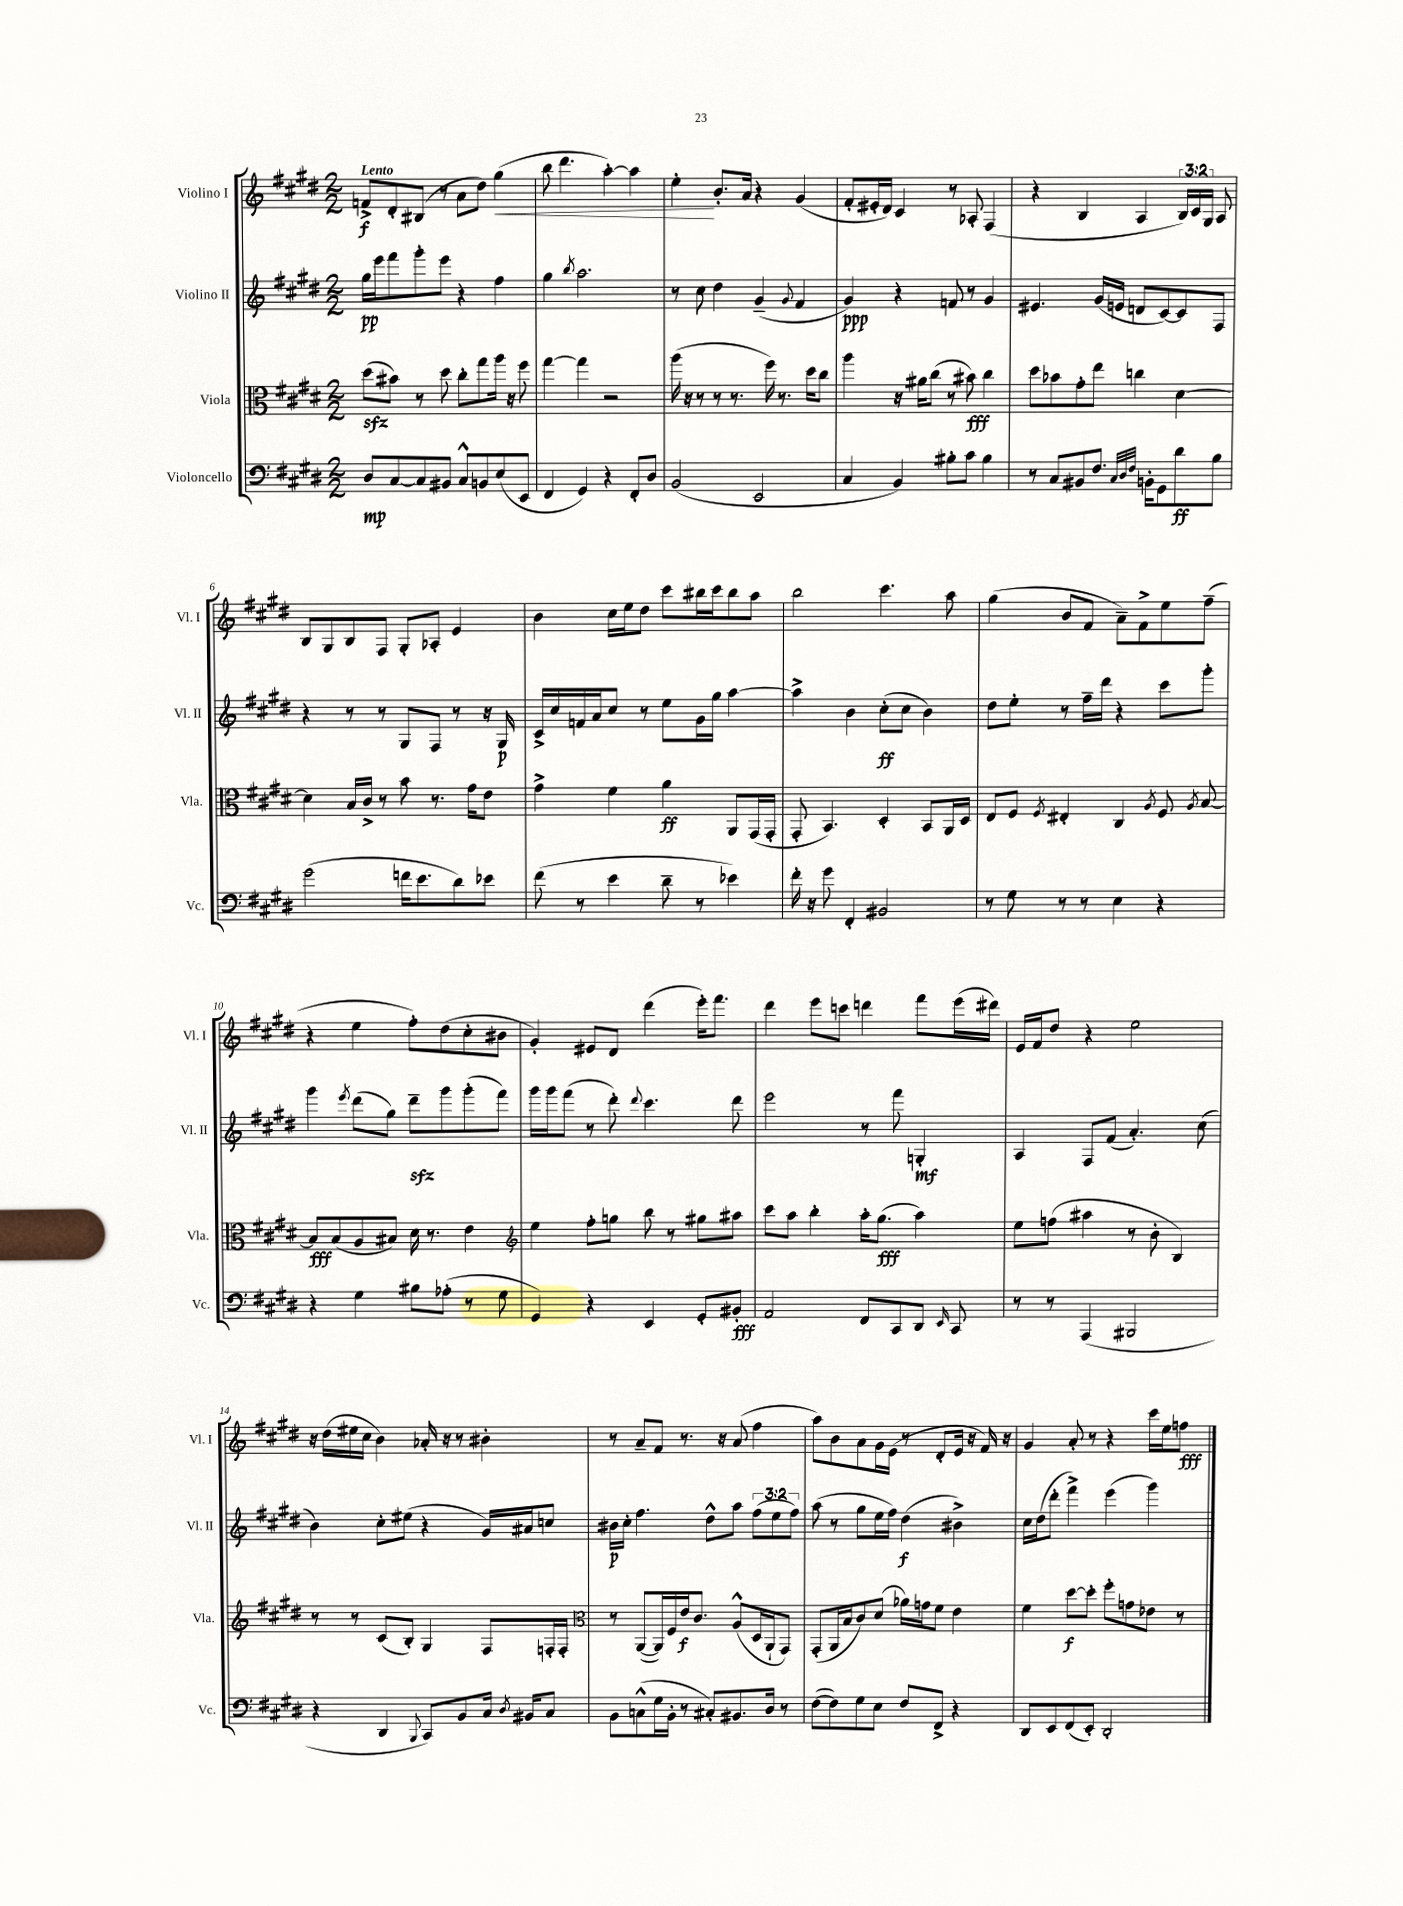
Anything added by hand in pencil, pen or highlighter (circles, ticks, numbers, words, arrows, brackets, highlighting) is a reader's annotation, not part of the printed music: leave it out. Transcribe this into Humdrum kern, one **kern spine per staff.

**kern	**kern	**kern	**kern
*staff4	*staff3	*staff2	*staff1
*clefF4	*clefC3	*clefG2	*clefG2
*k[f#c#g#d#]	*k[f#c#g#d#]	*k[f#c#g#d#]	*k[f#c#g#d#]
*M2/2	*M2/2	*M2/2	*M2/2
8D#/L	(8dd#\L	16gg#\LL	8f^/L
.	.	16eee\J	.
[8C#/	8b#\J)	8fff#\	8d#'/
8C#/]	8r	8ggg#'\	(8B#/J
8BB#/J	8dd#\	8eee\J	8r
8C#^^/L	8cc#'\L	4r	8a\L
8BB/	8gg#\	.	8dd#\J)
(8E/	16aa\Jk	4ff#\	(4gg#\
.	16r	.	.
8EE/J	8ff#\	.	.
=	=	=	=
4FF#/	[4gg#\	4gg#\	8bb\
.	.	.	4.ddd#\
.	.	8qbb/	.
4GG#/)	4gg#\]	2.aa\	.
4r	2r	.	[4aa'\)
8FF#'/L	.	.	4aa\]
8D#/J	.	.	.
=	=	=	=
(2BB/	(16aa\	8r	4ee'\
.	16r	.	.
.	8r	8cc#\	.
.	8r	4dd#\	8.b'/L
.	8.r	.	.
.	.	.	16a/Jk
2EE/	.	(4g#~/	4r
.	16ff#\)	.	.
.	8.r	.	.
.	.	8qqg#/	.
.	.	4f#/	(4g#/
.	16dd#\LK	.	.
.	8cc#\J	.	.
=	=	=	=
4C#/	4aa\	4g#/)	8f#'/L
.	.	.	16e#'/L
.	.	.	16d#/JJ)
4BB/)	16r	4r	4c#/
.	16a#\LK	.	.
.	(8cc#\J	.	.
8B#'\L	8r	8f/	8r
8c#\J	8b#\)	8r	8A-'/
4B#\	4cc#\	4g#/	(4F#/
=	=	=	=
8r	8dd#\L	4.e#/	4r
8C#/L	8b-\	.	.
8BB#/	8g#'\	.	4B/
8.F#/J	8ee\J	(16g#/LL	.
.	.	16e/JJ	.
.	4cc\	8d/L	4A/
32qqC#/LLL	.	.	.
32qqD#/	.	.	.
32qqF#/JJJ	.	.	.
16BB'\LK	.	.	.
8GG#\	.	[8c#/)	.
8d#\	[4d#\	8c#/]	24B/LL)
.	.	.	24c#/
.	.	.	24G#/JJ
8B\J	.	8F#/J	8A/
=	=	=	=
(2g#\	4d#\]	4r	8B/L
.	.	.	8G#/
.	16B/LL	8r	8B/
.	16c#^/JJ	.	.
.	8r	8r	8F#/J
16f\LK	8b\	8G#/L	8G#'/L
8.e\	.	.	.
.	8.r	8F#/J	8A-'/J
8d#\)	.	8r	4e/
.	16g#\LK	.	.
8e-\J	8e\J	16r	.
.	.	16G#/	.
=	=	=	=
(8f#\	4g#^\	16c#^/LL	4b\
.	.	16cc#/	.
8r	.	16f/	.
.	.	16a/J	.
4e\	4f#\	8cc#/J	16cc#\LL
.	.	.	16ee\J
.	.	8r	8dd#\J
8d#~\	4a\	8ee\L	8ccc#\L
8r	.	16g#\L	16bb#\L
.	.	16gg#\JJ	16ccc#\J
4e-\)	8AA/L	[4aa\	8bb#\
.	(16GG#/L	.	8aa\J
.	16GG#'/JJ	.	.
=	=	=	=
16f#'\	8GG#'/	4aa^\]	2bb\
16r	.	.	.
8g#\	4.BB/)	.	.
4FF#'/	.	4b\	.
2BB#/	4D#'/	(8cc#'\L	4.ccc#\
.	.	8cc#\J	.
.	8BB/L	4b\)	.
.	16AA/L	.	8aa\
.	16D#/JJ	.	.
=	=	=	=
8r	8E/L	8dd#\L	(4gg#\
8G#\	8F#/J	8ee'\J	.
.	8qF#/	.	.
8r	4E#'/	8r	8b/L
8r	.	16ff#~\LL	8f#/J
.	.	16ddd#\JJ	.
4E\	4C#/	4r	8a~\L)
.	.	.	8f#^\
.	8qA/	.	.
4r	8F#/	8ccc#\L	8ee\
.	8qA/	.	.
.	[8B/	8ggg#'\J	(8ff#~\J
=	=	=	=
4r	8B/]L	4ggg#\	4r
.	(8B/	.	.
.	.	8qeee/	.
4G#\	8A/	(8ddd#\L	4ee\
.	8B#/J)	8gg#\J)	.
8B#\L	16d#\	8ddd#~\L	8ff#'\L)
.	8.r	.	.
(8A-'\J	.	8ggg#\	(8dd#\
8r	4e\	(8ggg#'\	8cc#'\
8G#\	.	8fff#\J)	8b#\J
=	=	=	=
*	*clefG2	*	*
4GG#/)	4ee\	16ggg#\LL	4g#'/)
.	.	16ggg#\J	.
.	.	(8fff#\J	.
4r	8ff#'\L	8r	8e#/L
.	8gg\J	8ddd#'\)	8d#/J
.	.	8qqddd#/	.
4EE/	8bb\	4.ccc#\	(4ddd#\
.	8r	.	.
8GG#'/L	8gg#\L	.	16eee'\LK)
.	.	.	8.fff#\J
8BB#'/J	8aa#\J	8ddd#\	.
=	=	=	=
2AA/	8ccc#\L	2eee\	4ddd#\
.	8aa\J	.	.
.	4bb'\	.	8eee\L
.	.	.	8ccc\J
8FF#/L	16aa'\LK	8r	4ddd\
.	(8.gg#\J	.	.
8CC#/	.	8fff#\	.
8DD#/J	4aa\)	4G'/	8fff#\L
16qqEE/	.	.	.
8CC#/	.	.	(16eee\L
.	.	.	16ddd#\JJ)
=	=	=	=
8r	8ee\L	4A/	16e/LL
.	.	.	16f#/J
8r	(8ff\J	.	8dd#/J
(4AAA/	4aa#\	8F#/L	4r
.	.	(8f#/J	.
2BBB#/	8r	4.a'/)	2ee\
.	8b'\	.	.
.	4B/)	.	.
.	.	(8cc#\	.
=	=	=	=
4r	8r	4b\)	16r
.	.	.	(16dd#\LL
.	8r	.	16ee#\
.	.	.	16cc#\JJ
4DD#/	(8c#/L	8cc#'\L	4b\)
.	8B'/J)	(8ee#\J	.
8qqBBB/	.	.	.
8CC#/L)	4G#/	4r	16a-'/
.	.	.	16r
8BB/	.	.	8r
16C#/Jk	8F#/L	16g#/LL)	4b#'\
8qD#/	.	.	.
16BB#/LK	.	16a#/J	.
8C#/J	16F'/L	8cc/J	.
.	16F'/JJ	.	.
=	=	=	=
*	*clefC3	*	*
8BB\L	8r	16b#\LL	8r
.	.	16cc#'\JJ	.
(8C^^\	([8AA/L	4.ff#\	8a~/L
16G#\L	16AA/]L)	.	8f#/J
16BB'\JJ	16F#/	.	.
8r	16e/J	.	8.r
.	8.c#/J	.	.
8C#'/L)	.	8dd#^^\L	.
.	.	.	16r
8.BB#/	(8A^^/L	8aa\J	(8a/
.	16D#/L	(12ff#\L	4ff#\
16D#/Jk	16AA`/J	.	.
.	.	12ee\	.
8r	8GG#/J)	.	.
.	.	12ff#\J)	.
=	=	=	=
([8F#\L	(8GG#'/L	(8aa\	8aa\L)
8F#\])	16AA/L	8r	8b\
.	16B/J	.	.
8G#\	8c#/)	8gg#\L	8a\
8E\J	(8d#/J	16ee\L	16g#\L
.	.	16ff#\JJ)	(16e\JJ
8F#/L	16a-\LL)	(4dd#\	8r
.	16g\J	.	.
8FF#^/J	8f#\J	.	8d#'/L
4r	4e\	4b#^\)	16e/Jk
.	.	.	16r
.	.	.	16f#/)
.	.	.	16r
=	=	=	=
8DD#/L	4f#\	16cc#\LL	4g#/
.	.	(16dd#\J	.
8EE/	.	8ddd#'\J	.
(8FF#/	[8dd#\L	4fff#^\)	8a'/
8EE'/J)	8dd#'\]J	.	8r
2DD#'/	8ff#'\L	(4eee\	4r
.	8g\	.	.
.	8e-\J	4ggg#\)	16ccc#\LL
.	.	.	16ee\J
.	8r	.	8ff\J
==	==	==	==
*-	*-	*-	*-
